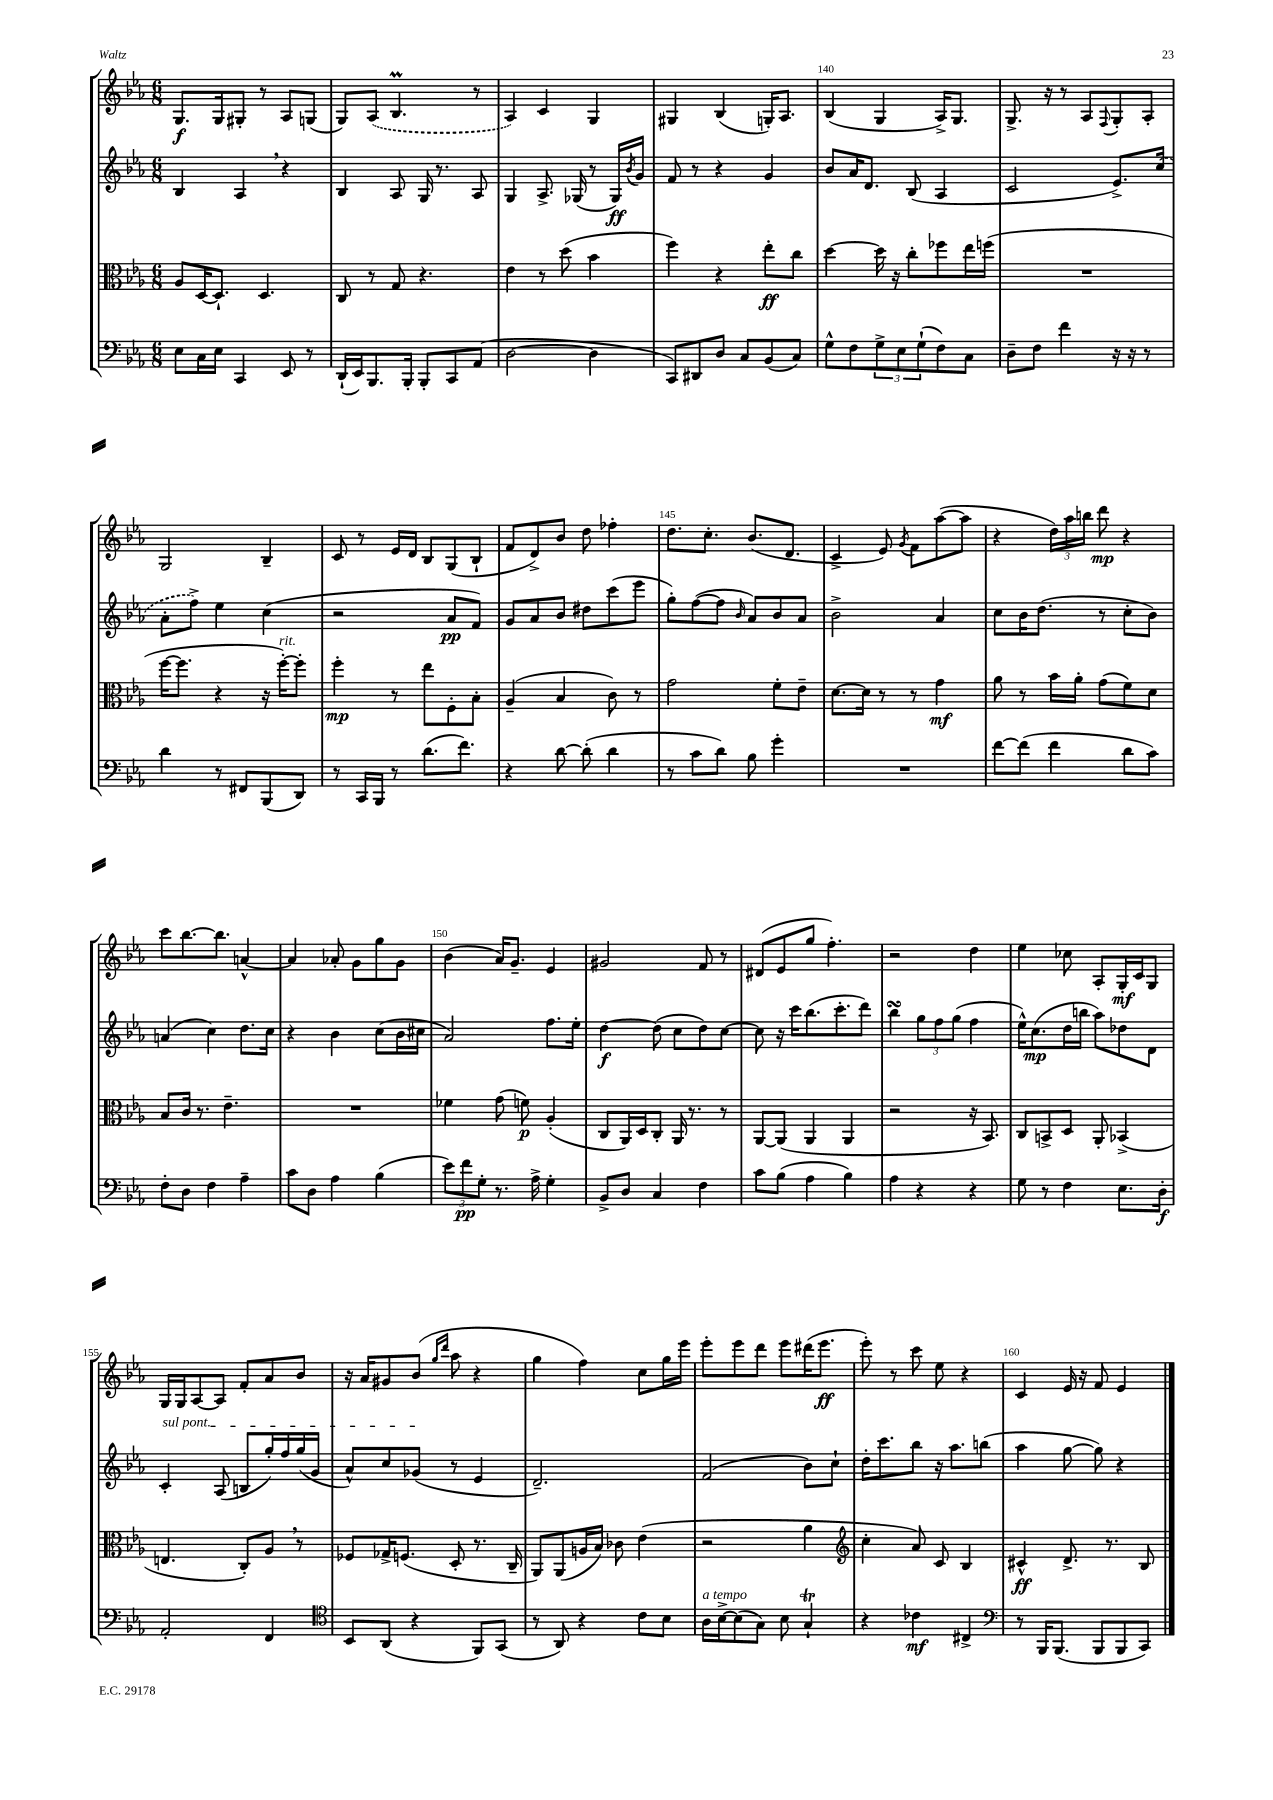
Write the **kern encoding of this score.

**kern	**kern	**kern	**kern
*staff4	*staff3	*staff2	*staff1
*clefF4	*clefC3	*clefG2	*clefG2
*k[b-e-a-]	*k[b-e-a-]	*k[b-e-a-]	*k[b-e-a-]
*M6/8	*M6/8	*M6/8	*M6/8
8E-	8A-	4B-	8.G
16C	[16D	.	.
16E-	8.D`]	.	16G
4CC	.	4A-	8G#'
.	4.D	.	8r
8EE-	.	4r	8A-
8r	.	.	(8G
=	=	=	=
(16DD`	8C	4B-	8G)
16EE-)	.	.	.
8.BBB-	8r	.	(8A-
.	8G	8A-	4.B-
16BBB-'	.	.	.
8BBB-'	4.r	16G	.
.	.	8.r	.
8CC	.	.	.
(8AA-	.	8A-	8r
=	=	=	=
[2D	4e-	4G	4A-)
.	8r	8.A-^	4c
.	(8dd	.	.
.	.	(16G-	.
4D]	4b-	8r	4G
.	.	16G-)	.
.	.	8qb-	.
.	.	16g	.
=	=	=	=
8CC)	4ff)	8f	4G#
8DD#	.	8r	.
8D	4r	4r	(4B-
8C	.	.	.
(8BB-	8ee-'	4g	16G')
.	.	.	8.A-
8C)	8cc	.	.
=	=	=	=
8G^^	[4dd	8b-	(4B-
8F	.	16a-	.
.	.	8.d	.
12G^	16dd]	.	4G
.	16r	.	.
12E-	.	.	.
.	8cc'	(8B-	.
(12G`	.	.	.
8F)	8ff-	4A-	16A-^)
.	.	.	8.G
8C	16ee-	.	.
.	(16ff	.	.
=	=	=	=
8D~	2.r	2c	8.G^
8F	.	.	.
.	.	.	16r
4f	.	.	8r
.	.	.	8A-
.	.	.	8qqF
16r	.	8.e-^)	8G'
16r	.	.	.
8r	.	.	8A-'
.	.	(16cc	.
=	=	=	=
4d	[16ff	8a-'	2G
.	8.ff]	.	.
.	.	8ff^)	.
8r	4r	4ee-	.
8FF#	.	.	.
(8BBB-	16r	(4cc	4B-~
.	[16ff')	.	.
8DD)	8ff']	.	.
=	=	=	=
8r	4ff'	2r	8c
16CC	.	.	8r
16BBB-	.	.	.
8r	8r	.	16e-
.	.	.	16d
(8.d	8ee-	.	8B-
.	8F'	8a-	(8G
8.f)	.	.	.
.	8B-'	8f)	8B-`
=	=	=	=
4r	(4A-~	8g	8f
.	.	8a-	8d^)
[8d	4B-	8b-	8b-
(8d']	.	8dd#	8dd
4d	8c)	(8ccc	4ff-'
.	8r	8eee-	.
=	=	=	=
8r	2g	8gg')	8.dd
8c	.	([8ff	.
.	.	.	8.cc'
8d)	.	8ff]	.
.	.	16qqb-	.
8B-	.	8a-)	(8.b-
4g'	8f'	8b-	.
.	.	.	8.d
.	8e-~	8a-	.
=	=	=	=
2.r	[8.d	2b-^	4c^
.	16d]	.	.
.	8r	.	8e-)
.	.	.	8qg
.	8r	.	8f
.	4g	4a-	([8aa-
.	.	.	8aa-]
=	=	=	=
[8f	8a-	8cc	4r
(8f]	8r	16b-	.
.	.	(8.dd	.
4f	16b-	.	24dd)
.	.	.	24aa-
.	16a-'	.	.
.	.	.	24bb
.	(8g	8r	8ddd
8d	8f)	8cc'	4r
8c)	8d	8b-)	.
=	=	=	=
8F'	8B-	(4a	8ccc
8D	16c	.	[8.bb-
.	8.r	.	.
4F	.	4cc)	.
.	.	.	8.bb-]
.	4.e-~	.	.
4A-~	.	8.dd	[4a^^
.	.	16cc	.
=	=	=	=
8c	2.r	4r	4a]
8D	.	.	.
4A-	.	4b-	8a-'
.	.	.	8g
(4B-	.	(8cc	8gg
.	.	16b-	8g
.	.	16cc#	.
=	=	=	=
12e-)	4f-	2a-)	(4b-
12f	.	.	.
12G'	.	.	.
8.r	(8g	.	16a-)
.	.	.	8.g~
.	8f)	.	.
16A-^	.	.	.
4G'	(4A-'	8.ff	4e-
.	.	16ee-'	.
=	=	=	=
8BB-^	8C	[4dd	2g#
8D	16AA-)	.	.
.	16D	.	.
4C	8C'	(8dd]	.
.	16AA-	8cc	.
.	8.r	.	.
4F	.	8dd)	8f
.	8r	[8cc	8r
=	=	=	=
8c	[8AA-	8cc]	(8d#
(8B-	(8AA-]	16r	8e-
.	.	16ccc	.
4A-	4AA-	(8.bb-	8gg
.	.	.	4.ff')
.	.	8.ccc'	.
4B-)	4AA-	.	.
.	.	8ddd)	.
=	=	=	=
4A-	2r	4bb-	2r
4r	.	12gg	.
.	.	12ff	.
.	.	(12gg	.
4r	16r	4ff	4dd
.	8.BB-)	.	.
=	=	=	=
8G	8C	16ee-^^)	4ee-
.	.	(8.cc	.
8r	8BB^	.	.
4F	8D	16dd	8cc-
.	.	16bb	.
.	8AA-'	8aa-)	8A-'
8.E-	(4BB-^	8dd-	16G'
.	.	.	16c
.	.	8d	8G
16D'	.	.	.
=	=	=	=
2AA-'	4.E	4c'	16G
.	.	.	16G
.	.	.	[8A-
.	.	(8A-	8A-]
.	8C')	8B	8f'
4FF	8A-	16gg')	8a-
.	.	16ff	.
.	8r	(16gg	8b-
.	.	16g	.
=	=	=	=
*clefC4	*	*	*
8BB-	8F-	8a-^^)	16r
.	.	.	16a-
(8AA-	16G-^	8cc	8g#
.	(8.F	.	.
4r	.	(8g-	(8b-
.	.	.	16qqgg
.	.	.	16qqddd
.	8D'	8r	8aa-
8FF)	8.r	4e-	4r
(8GG	.	.	.
.	16C~	.	.
=	=	=	=
8r	8AA-)	2.d~)	4gg
8AA-)	(8AA-	.	.
4r	16A	.	4ff)
.	16B-)	.	.
.	8c-	.	.
8c	(4e-	.	8cc
8B-	.	.	16gg
.	.	.	16eee-
=	=	=	=
16A-	2r	(2f	8eee-'
[16B-^	.	.	.
(8B-]	.	.	8eee-
8G)	.	.	8ddd
8B-	.	.	8eee-
4G`	4a-	8b-)	(16ddd#
.	.	.	8.eee-
.	.	8cc`	.
=	=	=	=
*	*clefG2	*	*
4r	4cc'	16dd'	8eee-')
.	.	8.ccc	.
.	.	.	8r
4c-	8a-)	8bb-	8ccc
.	8c	16r	8ee-
.	.	8.aa-	.
4C#^	4B-	.	4r
.	.	(8bb	.
=	=	=	=
*clefF4	*	*	*
8r	4c#^^	4aa-	4c
16BBB-	.	.	.
(8.BBB-	.	.	.
.	8.d^	[8gg	16e-
.	.	.	16r
8BBB-	.	8gg])	8f
.	8.r	.	.
8BBB-	.	4r	4e-
8CC)	8B-	.	.
==	==	==	==
*-	*-	*-	*-
